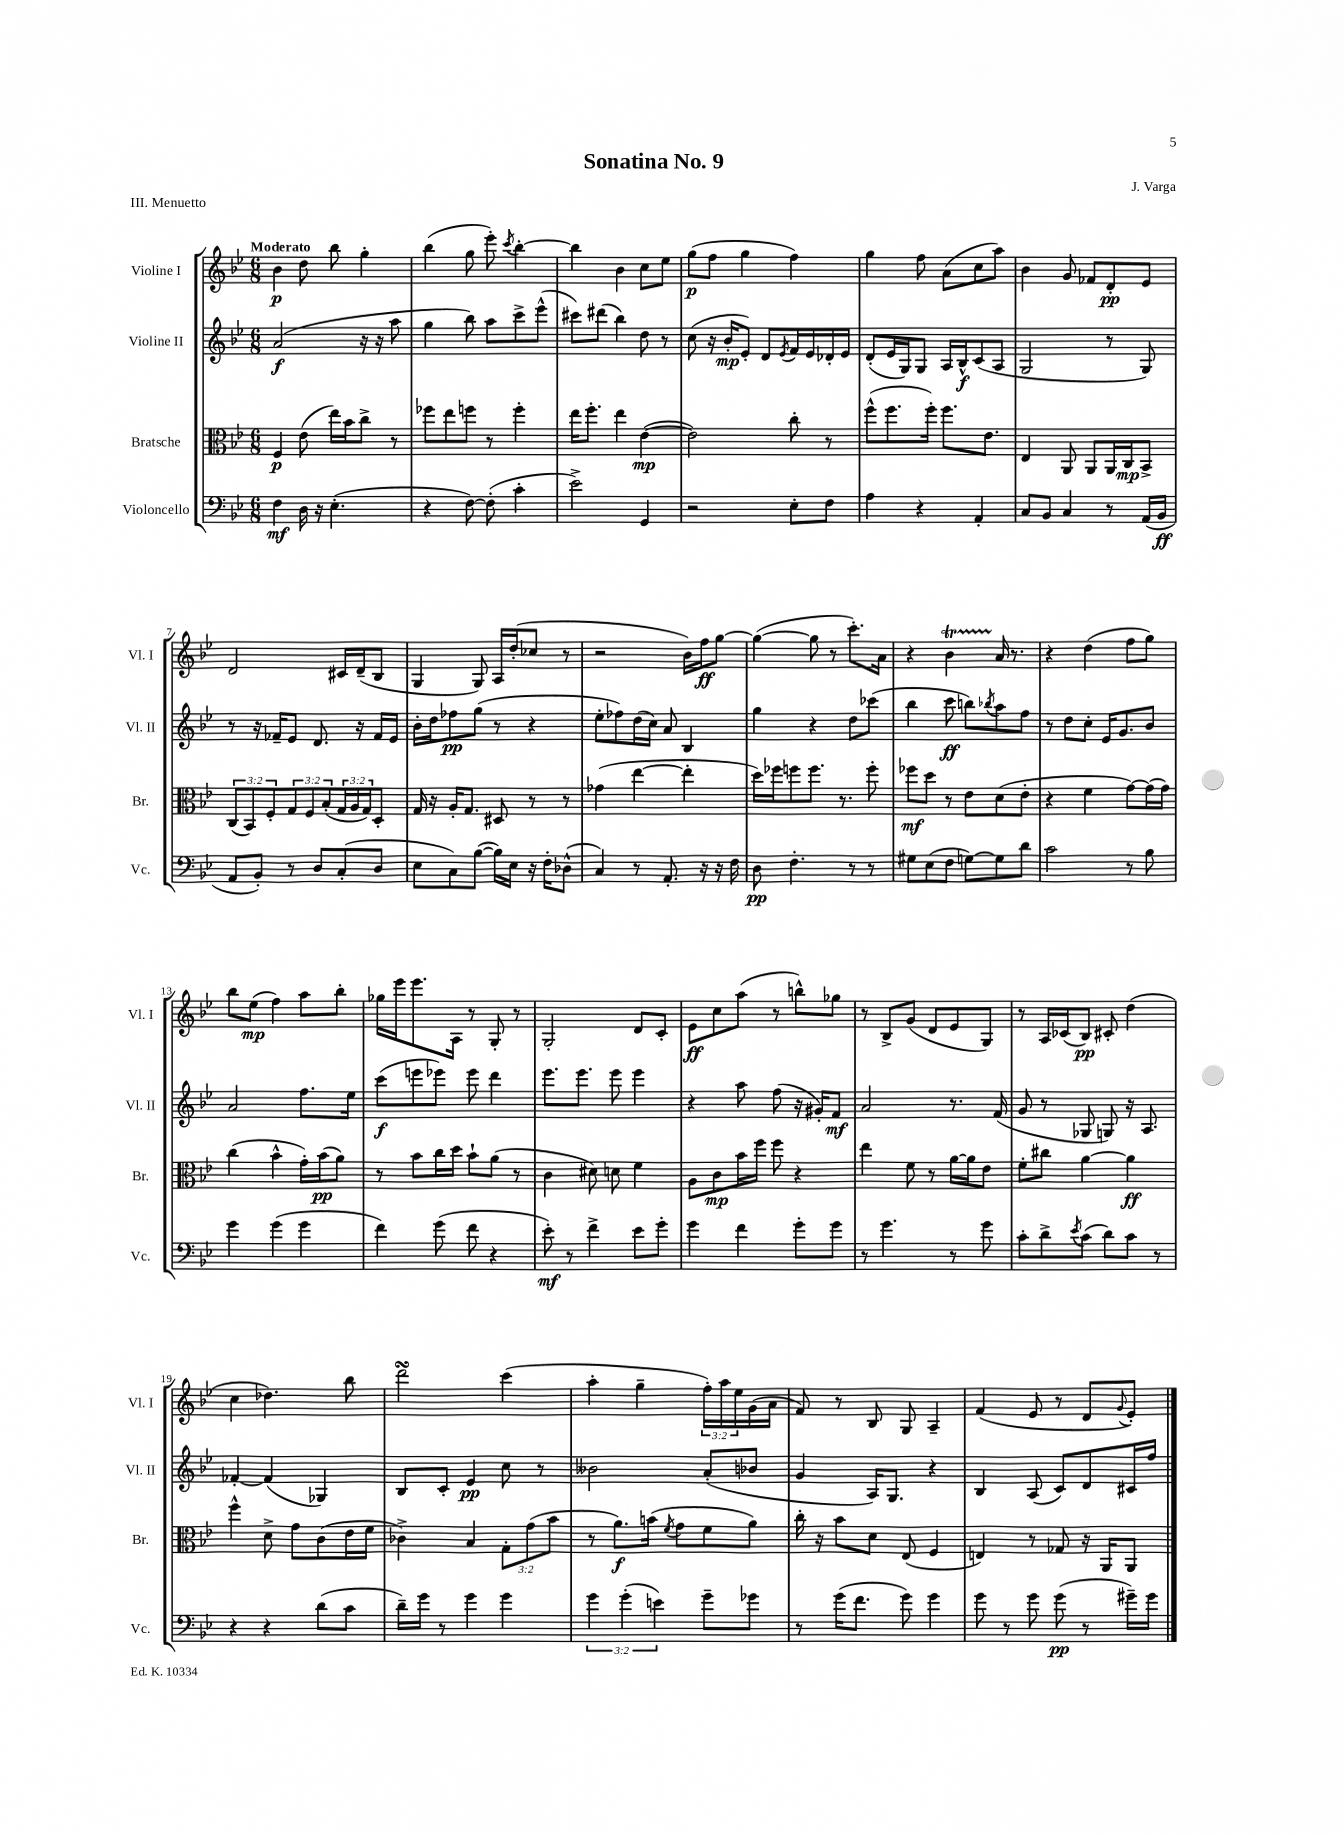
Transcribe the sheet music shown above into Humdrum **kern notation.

**kern	**kern	**kern	**kern
*staff4	*staff3	*staff2	*staff1
*clefF4	*clefC3	*clefG2	*clefG2
*k[b-e-]	*k[b-e-]	*k[b-e-]	*k[b-e-]
*M6/8	*M6/8	*M6/8	*M6/8
4F	4F	(2a	4b-
16D	(8e-	.	8dd
16r	.	.	.
(4.E-'	16ee-)	.	8bb-
.	16b-	.	.
.	8cc^	16r	4gg'
.	.	16r	.
.	8r	8aa	.
=	=	=	=
4r	8ff-	4gg	(4bb-
.	8ee-	.	.
[8F)	8ff	8bb-)	8gg
(8F']	8r	8aa	8eee-')
.	.	.	8qccc
4c'	4ff'	8ccc^	[4bb-'
.	.	(8eee-^^	.
=	=	=	=
2e-^)	16ee-	8ccc#)	4bb-]
.	8.ff'	.	.
.	.	(8ddd#	.
.	4ee-	4bb-)	4b-
4GG	([4e-	8dd	8cc
.	.	8r	8ee-
=	=	=	=
2r	2e-])	(8cc	(8gg
.	.	16r	8ff
.	.	16b-'	.
.	.	8e-')	4gg
.	.	8d	.
.	.	8qe-	.
8E-'	8cc'	16f	4ff)
.	.	16e-	.
8F	8r	16d-'	.
.	.	16e-	.
=	=	=	=
4A	(8ff^^	(8d'	4gg
.	8.ff	16e-	.
.	.	16G)	.
4r	.	8G	8ff
.	16ff')	.	.
.	8.ff	16A	(8a
.	.	16B-^^	.
4AA'	.	(8c	8cc
.	8.e-	.	.
.	.	8A	8aa)
=	=	=	=
8C	4E-	2G	4b-
8BB-	.	.	.
4C	8AA	.	8g
.	8AA	.	8f-
8r	16AA	8r	8d'
.	16C	.	.
(16AA	8BB-^	8G)	8e-
16BB-	.	.	.
=	=	=	=
8AA	(12C	8r	2d
.	12BB-)	.	.
8BB-')	.	16r	.
.	12F'	.	.
.	.	16f-~	.
8r	12G	8e-	.
.	12F	.	.
8D	.	8.d	.
.	(12B-'	.	.
(8C'	24G	.	16c#
.	24A	.	.
.	.	16r	(16d~
.	24G)	.	.
8D	8D'	16f-	8B-
.	.	16e-	.
=	=	=	=
8E-	16G	16b-'	4G
.	16r	16dd	.
8C)	16A'	8ff-	.
.	8.G	.	.
([8B-	.	(8gg	8G)
16B-])	8D#	8r	16A
16E-	.	.	(16dd'
16r	8r	4r	8cc-
16F'	.	.	.
(8D-^^	8r	.	8r
=	=	=	=
4C)	(4g-	8ee-'	2r
.	.	8ff-)	.
8r	[4ee-	(16dd	.
.	.	16cc)	.
8.AA'	.	8a	.
.	4ee-']	4B-	16b-)
16r	.	.	16ff
16r	.	.	[8gg
16F	.	.	.
=	=	=	=
8D	16dd)	4gg	(4gg_
.	16ff-	.	.
4.F'	8ff	.	.
.	8.ff	4r	8gg]
.	.	.	8r
.	8.r	.	.
8r	.	8dd	8.ccc')
8r	8ff'	(8ccc-	.
.	.	.	16a
=	=	=	=
8G#	8ff-	4bb-	4r
(8E-	8dd	.	.
8F	8r	8ccc	4b-
[8G)	8e-	8bb)	.
.	.	8qbb-	.
8G]	(8d	8aa	16a
.	.	.	8.r
8d	8e-'	8ff	.
=	=	=	=
2c	4r	8r	4r
.	.	8dd	.
.	4f	8cc'	(4dd
.	.	16e-	.
.	.	8.g	.
8r	[8g)	.	8ff
8B-	(16g]	8b-	8gg)
.	16g)	.	.
=	=	=	=
4g	(4cc	2a	8bb-
.	.	.	(8ee-
(4g	4b-^^	.	4ff)
4g	16g')	8.ff	8aa
.	(16b-	.	.
.	8a)	.	8bb-'
.	.	16ee-	.
=	=	=	=
4f)	8r	(8ccc	16gg-
.	.	.	16eee-
.	8b-	8eee	8.eee-
(8g	16cc	8eee-)	.
.	16dd	.	16A
8f	8b-`	8eee-	8r
4r	(8a	4ddd	8G'
.	8r	.	8r
=	=	=	=
8e-')	4c	8.eee-	2G'
8r	.	.	.
.	.	8.eee-	.
4f^	8d#)	.	.
.	8d	8eee-	.
8e-	4f	4eee-	8d
8g'	.	.	8c'
=	=	=	=
4g	8A	4r	8e-
.	8c	.	8cc
4f	16b-	8aa	(8aa
.	16ff	.	.
.	8ff	(8ff	8r
8g'	4r	16r	8bb^^)
.	.	16g#')	.
8g	.	8f	8gg-
=	=	=	=
8r	4ee-	2a	8r
4.g	.	.	8B-^
.	8f	.	(8g
.	8r	.	8d
8r	[16a	8.r	8e-
.	16a]	.	.
8g	8e-	.	8G)
.	.	(16f	.
=	=	=	=
8c'	8f'	8g	8r
8d^	8cc#	8r	16A
.	.	.	(16c-
8qe-	.	.	.
(8c	[4a	8G-	8B-)
8d)	.	8G)	8c#'
8c	4a]	16r	(4dd
.	.	8.A	.
8r	.	.	.
=	=	=	=
4r	4ff^^	[4f-'	4cc
4r	8d^	(4f-]	4.dd-)
.	8g	.	.
(8d	(8c	4G-)	.
8c	16e-	.	8bb-
.	16f	.	.
=	=	=	=
16d~)	4c-^)	8B-	2ddd
16g	.	.	.
8r	.	8c'	.
4g	4B-	4e-	.
4g	12G'	8cc	(4ccc
.	(12g	.	.
.	.	8r	.
.	12b-	.	.
=	=	=	=
6g	8r	2b--	4aa'
.	8.a)	.	.
(6g'	.	.	.
.	.	.	4gg~
.	(16b	.	.
6e)	.	.	.
.	8qf	.	.
.	8g	.	.
8g~	8f	(8a'	24ff')
.	.	.	24aa
.	.	.	24ee-
8g-	8a)	8b-	(16g
.	.	.	16a
=	=	=	=
8r	16cc'	4g	8f)
.	16r	.	.
(16g	8b-	.	8r
8.f	.	.	.
.	8d	16A)	8B-
.	.	8.G	.
8g)	(8E-	.	8G
4g	4F	4r	4A~
=	=	=	=
8g	4E)	4B-	(4f
8r	.	.	.
8g	8r	(8A	8e-
(8g	8G-	8c)	8r
8r	16r	8d	8d
.	16AA	.	.
.	.	.	8qqg
16g#~)	8AA	16c#	8e-')
16g#	.	16ff	.
==	==	==	==
*-	*-	*-	*-
